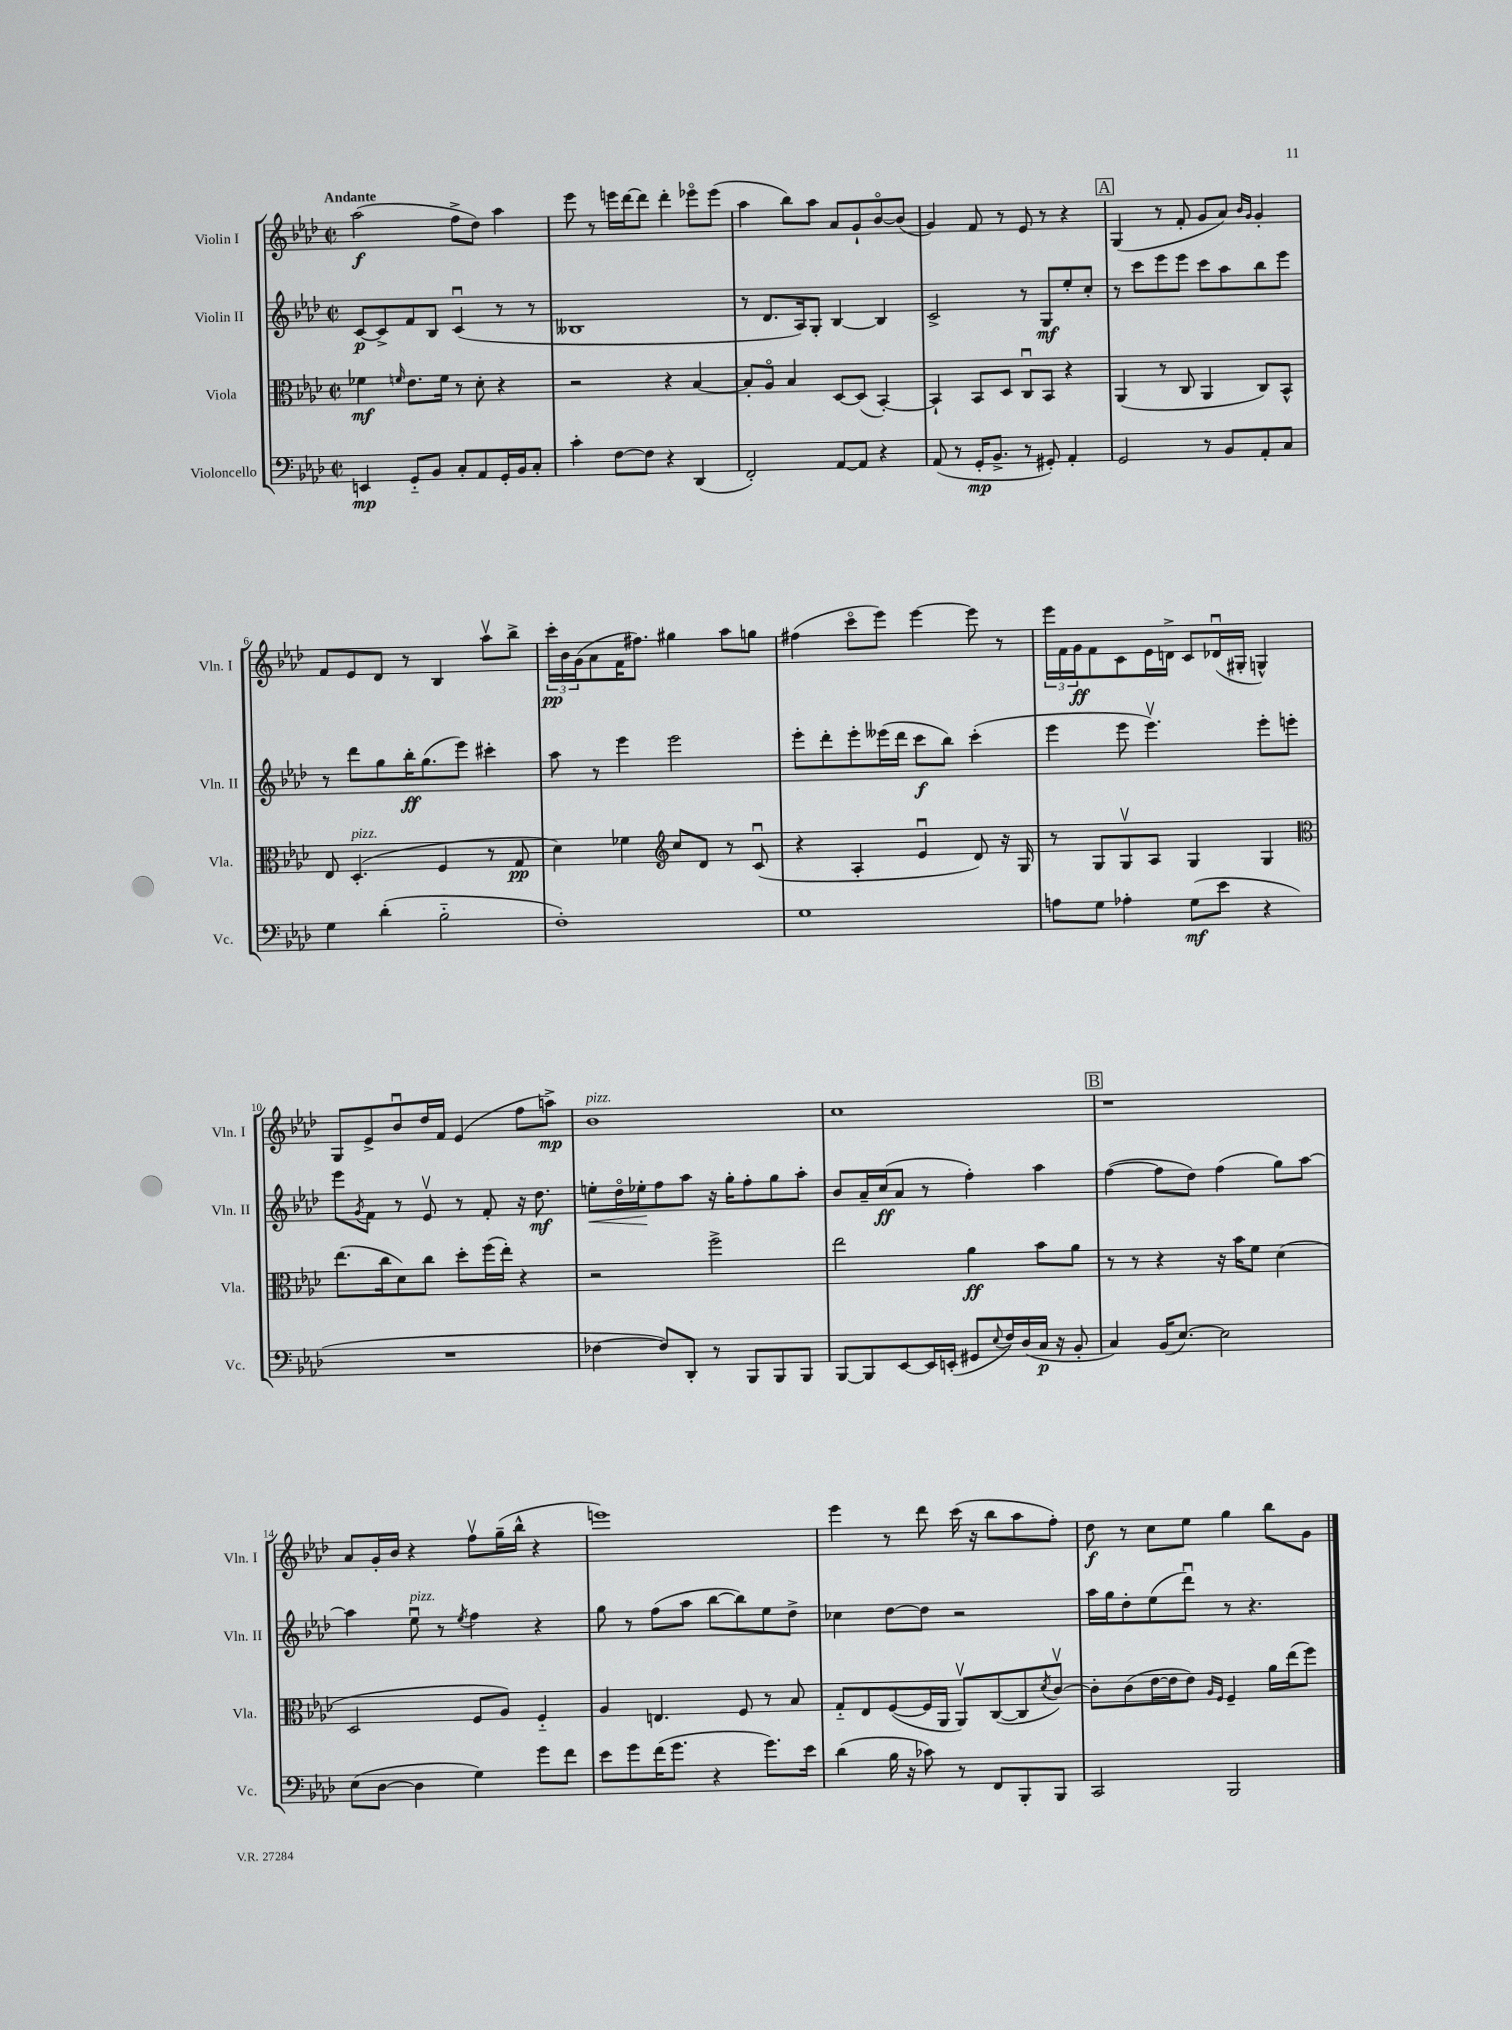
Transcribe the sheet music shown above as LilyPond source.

<<
\new StaffGroup <<
\new Staff = "s0" \with { instrumentName = "Violin I" shortInstrumentName = "Vln. I" } {
    \clef treble \key aes \major \defaultTimeSignature \time 2/2 \tempo "Andante"
    aes''2\f( f''8-> des''8) aes''4 |
    ees'''8 r8 e'''16 des'''16~ des'''8 des'''4-. ees'''8\flageolet ees'''8( |
    aes''4 bes''8) aes''8 aes'8 g'8-! bes'8~\flageolet bes'8( |
    g'4) f'8 r8 ees'8 r8 r4 |
    \mark \markup { \box "A" } g4( r8 f'8-. g'8 aes'8) \grace { bes'16 g'16 } g'4-. |
    f'8 ees'8 des'8 r8 bes4 aes''8\upbow bes''8-> |
    \tuplet 3/2 { c'''16-.\pp bes'16 g'16( } aes'8 f'16 fis''8.) gis''4 aes''8 g''8 |
    fis''4( c'''8\flageolet ees'''8) ees'''4~ ees'''8 r8 |
    \tuplet 3/2 { ees'''16 f'16 g'16\ff } f'8 c'8 ees'16 d'16-> c'8 des'16\downbow( gis16-. g4-^) |
    g8 ees'8-> bes'8\downbow des''16 f'16 ees'4( f''8 a''8->\mp) |
    bes'1^\markup { \italic "pizz." } |
    c''1 |
    \mark \markup { \box "B" } r1 |
    aes'8 g'16-. bes'16 r4 f''8\upbow g''16--( bes''16-^ r4 |
    e'''1) |
    ees'''4 r8 des'''8 c'''16( r16 bes''8 aes''8 f''8-.) |
    des''8\f r8 c''8 ees''8 g''4 bes''8 g'8 \bar "|." |
}
\new Staff = "s1" \with { instrumentName = "Violin II" shortInstrumentName = "Vln. II" } {
    \clef treble \key aes \major \defaultTimeSignature \time 2/2
    c'8~\p c'8-> f'8 bes8 c'4\downbow( r8 r8 |
    beses1 |
    r8 des'8. aes16) g8-. bes4~ bes4 |
    c'2-> r8 g8\mf ees''8-. c''8-. |
    \mark \markup { \box "A" } r8 c'''8 ees'''8 ees'''8 c'''8 aes''8 bes''8 ees'''8 |
    r8 des'''8 g''8 bes''16-.\ff g''8.( ees'''8) cis'''4-. |
    aes''8 r8 ees'''4 ees'''2 |
    ees'''8-. des'''8-. ees'''8-. eeses'''16( des'''16 c'''8\f bes''8) c'''4-.( |
    ees'''4 ees'''8 ees'''4.\upbow) ees'''8-. e'''8-. |
    ees'''8 \acciaccatura { g'8 } f'8 r8 ees'8\upbow r8 f'8-. r16 des''8.\mf |
    e''8-.\< des''16\flageolet ees''16-.\! f''8 aes''8 r16 g''16-. f''8-. g''8 aes''8-. |
    bes'8 aes'16-- c''16\ff( aes'8 r8 f''4-.) aes''4 |
    \mark \markup { \box "B" } f''4~( f''8 des''8) f''4( g''8) aes''8~ |
    aes''4 ees''8\downbow^\markup { \italic "pizz." } r8 \acciaccatura { ees''8 } f''4 r4 |
    g''8 r8 f''8( aes''8 bes''8~ bes''8) ees''8 des''8-> |
    ces''4 des''8~ des''8 r2 |
    aes''16 g''16 des''8-. ees''8( des'''8\downbow) r8 r4. \bar "|." |
}
\new Staff = "s2" \with { instrumentName = "Viola" shortInstrumentName = "Vla." } {
    \clef alto \key aes \major \defaultTimeSignature \time 2/2
    fes'4\mf \grace { f'16 } ees'8. f'16 r8 des'8-. r4 |
    r2 r4 bes4~ |
    bes8-. aes8\flageolet bes4 des8~ des8( bes,4~-.) |
    bes,4-! bes,8 des8 c8\downbow bes,8 r4 |
    \mark \markup { \box "A" } aes,4( r8 c8 aes,4 c8) bes,8-^ |
    ees8 des4.-.^\markup { \italic "pizz." }( f4 r8 g8\pp |
    des'4) fes'4 \clef treble c''8 des'8 r8 c'8\downbow( |
    r4 aes4-. ees'4\downbow des'8) r16 g16 |
    r8 g8 g8\upbow aes8 g4 g4 |
    \clef alto ees''8.( c''16 des'8) c''8 des''8-. f''16( ees''16-.) r4 |
    r2 f''2-> |
    ees''2 aes'4\ff bes'8 aes'8 |
    \mark \markup { \box "B" } r8 r8 r4 r16 bes'16 f'8 des'4( |
    des2 f8 aes8) f4-_ |
    aes4 e4. f8 r8 bes8 |
    g8-_ ees8 f8~( f16 aes,16 aes,8\upbow) c8~( c8 \acciaccatura { des'8 } c'8~\upbow) |
    c'8-. c'8( ees'16~ ees'16 ees'8) \grace { aes16 f16 } f4-- aes'16 ees''16( f''8) \bar "|." |
}
\new Staff = "s3" \with { instrumentName = "Violoncello" shortInstrumentName = "Vc." } {
    \clef bass \key aes \major \defaultTimeSignature \time 2/2
    e,4\mp g,8-_ bes,8 c8-. aes,8 g,16-. bes,16 c8-. |
    c'4-. f8~ f8 r4 des,4( |
    f,2-.) aes,8~ aes,8 r4 |
    aes,8( r8 g,16-.\mp bes,8.-> r8 gis,8-.) aes,4-. |
    \mark \markup { \box "A" } g,2 r8 bes,8 aes,8-. c8 |
    g4 des'4-.( bes2-_ |
    f1-.) |
    g1 |
    a8 g8 aes4-. g8\mf( ees'8 r4 |
    R1 |
    fes4~ fes8) des,8-. r8 bes,,8 bes,,8 bes,,8 |
    bes,,8~ bes,,8 ees,8~ ees,16 e,16-.( gis,8 \appoggiatura { ees8 } f16) des16( c16\p r16 bes,8-. |
    \mark \markup { \box "B" } c4) bes,16( ees8.~) ees2 |
    ees8( des8~ des4 g4) g'8 f'8 |
    ees'8 g'8 f'16( g'8. r4 g'8.) ees'16 |
    des'4( bes16 r16 ces'8) r8 f,8 bes,,8-. bes,,8 |
    c,2 bes,,2 \bar "|." |
}
>>
>>
